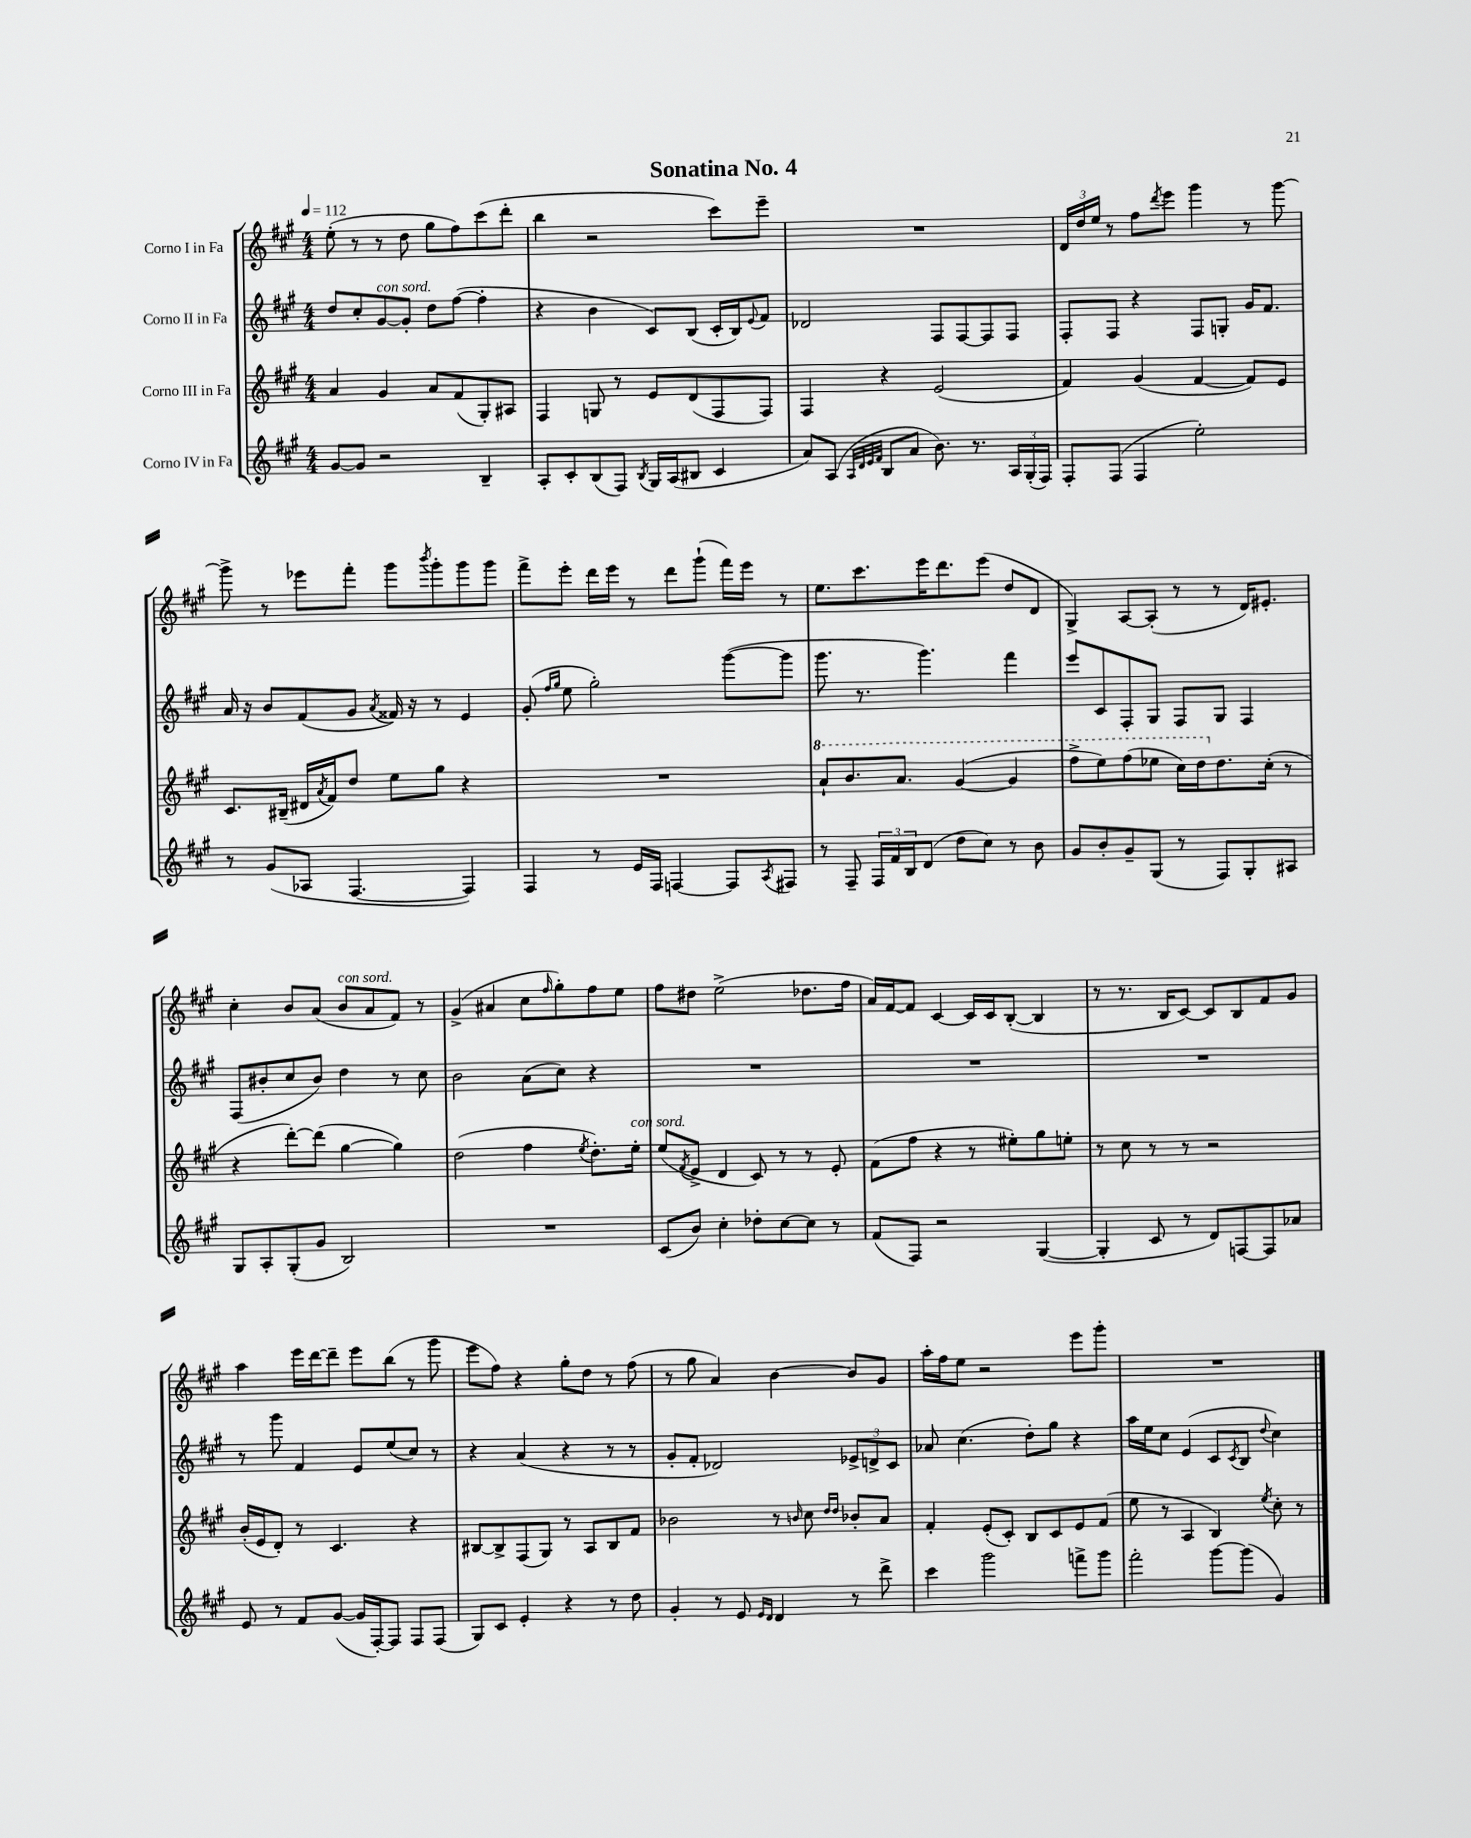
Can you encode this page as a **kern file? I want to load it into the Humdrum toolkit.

**kern	**kern	**kern	**kern
*staff4	*staff3	*staff2	*staff1
*clefG2	*clefG2	*clefG2	*clefG2
*k[f#c#g#]	*k[f#c#g#]	*k[f#c#g#]	*k[f#c#g#]
*M4/4	*M4/4	*M4/4	*M4/4
*MM112	*MM112	*MM112	*MM112
[8g#/L	4a/	8dd/L	(8ee'\
8g#/]J	.	8cc#'/	8r
2r	4g#/	[8g#/	8r
.	.	8g#'/]J	8dd\
.	8a/L	8dd\L	8gg#\L
.	(8f#/	([8ff#\J	8ff#\)
4B~/	8G#'/)	4ff#'\]	(8ccc#\
.	8A#/J	.	8ddd'\J
=	=	=	=
8A'/L	4F#/	4r	4bb\
8c#'/	.	.	.
(8B/	8G/	4b\	2r
8F#/J)	8r	.	.
8qB/	.	.	.
16G#/LL	8e/L	8c#/L)	.
(16A/J	.	.	.
8B#/J	(8d/	(8B/J	.
4c#/	8F#/	16c#'/LL	8ccc#\L)
.	.	16B/J)	.
.	.	8qqe/	.
.	8F#/J)	8f#/J	8eee~\J
=	=	=	=
8a/L)	4F#/	2d-/	1r
(8A/J	.	.	.
32qqA/LLL	.	.	.
32qqd/	.	.	.
32qqe/	.	.	.
32qqf#/JJJ	.	.	.
8B/L	4r	.	.
8a/J	.	.	.
8.b\)	(2e/	8F#/L	.
.	.	[8F#/	.
8.r	.	.	.
.	.	8F#/]	.
24A/LL	.	8F#/J	.
(24G#'/	.	.	.
24F#/JJ)	.	.	.
=	=	=	=
8F#'/L	4f#/)	8F#'/L	24d/LL
.	.	.	24dd/
.	.	.	24ee/JJ
(8F#/J	.	8F#/J	8r
4F#/	(4g#/	4r	8ff#\L
.	.	.	8qddd/
.	.	.	8eee\J
2ee'\)	[4f#/	8F#/L	4ggg#\
.	.	8G'/J	.
.	8f#/]L)	16g#/LK	8r
.	.	8.f#/J	.
.	8e/J	.	[8ggg#\
=	=	=	=
8r	8.c#/L	16a/	8ggg#^\]
.	.	16r	.
(8g#/L	.	8b/L	8r
.	(16B#~/Jk	.	.
8A-/J	16d#/LL	(8f#/	8eee-\L
.	8qa/	.	.
.	16f#/J)	.	.
[4.F#/	8dd/J	8g#/J	8fff#'\J
.	.	8qa/	.
.	8ee\L	16f##/)	8ggg#\L
.	.	16r	.
.	.	.	8qbbb/
.	8gg#\J	8r	8ggg#'\
4F#/])	4r	4e/	8ggg#\
.	.	.	8ggg#\J
=	=	=	=
4F#/	1r	(8g#'/	8fff#^\L
.	.	16qqff#/LL	.
.	.	16qqgg#/JJ	.
.	.	8ee\	8eee'\J
8r	.	2gg#'\)	16ddd\LL
.	.	.	16eee\JJ
16e/LL	.	.	8r
16F#/JJ	.	.	.
[4F/	.	.	8ddd\L
.	.	.	(8ggg#`\J
8F/]L	.	([8ggg#\L	16fff#\LL)
.	.	.	16eee\JJ
8qA/	.	.	.
8F#/J	.	8ggg#\]J	8r
=	=	=	=
8r	8aa`/L	8.ggg#\	8.ee\L
8F#~/	8.bb/	.	.
.	.	8.r	8.ccc#\
24F#/LL	.	.	.
24f#/	.	.	.
.	8.aa/J	.	.
24B/J	.	.	.
(8d/J	.	4.ggg#\)	16eee\K
.	.	.	8.ddd\
8dd\L	([4gg#/	.	.
8cc#\J)	.	.	(8eee\J
8r	4gg#/]	4fff#\	8dd/L
8b\	.	.	8d/J
=	=	=	=
8g#/L	8fff#^\L	8eee/L	4G#^/)
8b'/	8eee\)	8c#/	.
8g#~/	(8fff#\	8F#'/	[8A/L
(8G#/J	8eee-\J	8G#/J	(8A'/]J
8r	16ccc#\LL)	8F#/L	8r
.	16ddd\J	.	.
8F#/L)	8.dd\	8G#/J	8r
8G#'/	.	4F#/	16d/LK)
.	(16cc#'\Jk	.	8.e#'/J
8A#/J	8r	.	.
=	=	=	=
8G#/L	4r	(8F#/L	4cc#'\
8A'/	.	8b#'/	.
(8G#'/	[8ddd'\L)	8cc#/	8b/L
8g#/J	(8ddd\]J	8b#/J)	(8a/J
2B/)	[4gg#\	4dd\	8b/L
.	.	.	8a/
.	4gg#\])	8r	8f#/J)
.	.	8cc#\	8r
=	=	=	=
1r	(2dd\	2b\	(4g#^/
.	.	.	4a#/
.	4ff#\	(8a\L	8cc#\L
.	.	.	16qqff#/
.	.	8cc#\J)	8gg#'\)
.	8qee/	.	.
.	8.dd'\L)	4r	8ff#\
.	.	.	8ee\J
.	16ee'\Jk	.	.
=	=	=	=
(8c#/L	(8ee/L	1r	8ff#\L
.	8qf#/	.	.
8b/J)	8e^/J	.	8dd#\J
4cc#'\	4d/	.	(2ee^\
8dd-'\L	8c#/)	.	.
[8cc#\	8r	.	.
8cc#\]J	8r	.	8.dd-\L
8r	8e'/	.	.
.	.	.	16ff#\Jk
=	=	=	=
(8f#/L	(8f#\L	1r	16a/LL)
.	.	.	[16f#/J
8F#/J)	8ff#\J	.	8f#/]J
2r	4r	.	[4c#/
.	8r	.	16c#/]LL
.	.	.	16c#/J
.	8ee#'\L)	.	([8B'/J
([4G#/	8gg#\	.	4B/]
.	8ee'\J	.	.
=	=	=	=
4G#'/]	8r	1r	8r
.	8cc#\	.	8.r
8c#/	8r	.	.
.	.	.	16B/LK
8r	8r	.	[8c#/J)
8d/L)	2r	.	8c#/]L
[8F/	.	.	8B/
8F/]	.	.	8f#/
8a-/J	.	.	8g#/J
=	=	=	=
8e/	(16b'/LL	8r	4aa\
.	16e/J	.	.
8r	8d'/J)	8ggg#\	.
8f#/L	8r	4f#/	16eee\LL
.	.	.	[16ddd\J
([8g#/J	4.c#/	.	8ddd~\]J
16g#/]LL	.	8e/L	8eee\L
[16F#'/J)	.	.	.
8F#/]J	.	(8ee/	(8bb\J
8F#/L	4r	8cc#/J)	8r
(8F#/J	.	8r	8ggg#\
=	=	=	=
8G#/L)	[8B#/L	4r	8eee\L
8c#/J	8B#^/]	.	8ff#\J)
4e'/	(8F#/	(4a/	4r
.	8G#/J)	.	.
4r	8r	4r	8gg#'\L
.	8A/L	.	8dd\J
8r	8B#/	8r	8r
8dd\	8f#/J	8r	(8ff#\
=	=	=	=
4g#'/	2b-\	8g#'/L	8r
.	.	8f#'/J	8gg#\
8r	.	2d-/)	4a/)
8e/	.	.	.
16qqe/LL	.	.	.
16qqd/JJ	.	.	.
4d/	8r	.	[4b\
.	16qqb/	.	.
.	8cc#\	.	.
.	16qqdd/LL	.	.
.	16qqdd/JJ	.	.
8r	8b-'/L	12e-^/L	8b/]L
.	.	12d^/	.
8ddd^\	8a/J	.	8g#/J
.	.	12c#/J	.
=	=	=	=
4ccc#\	4f#'/	8a-/	16aa'\LL
.	.	.	16ff#\J
.	.	(4.cc#\	8ee\J
2ggg#\	(8e'/L	.	2r
.	8c#'/J)	.	.
.	8B/L	8dd'\L)	.
.	8c#/	8gg#\J	.
8fff^\L	8e/	4r	8eee\L
8ggg#\J	(8f#/J	.	8ggg#'\J
=	=	=	=
2fff#'\	8ee\	16aa\LL	1r
.	.	16ee\J	.
.	8r	8cc#\J	.
.	4A/	(4e/	.
[8ggg#\L	4B/)	8c#/L	.
.	.	8qc#/	.
(8ggg#\]J	.	8B/J	.
.	8qee/	8qqdd/	.
4g#/)	8cc#'\	4cc#\)	.
.	8r	.	.
==	==	==	==
*-	*-	*-	*-
